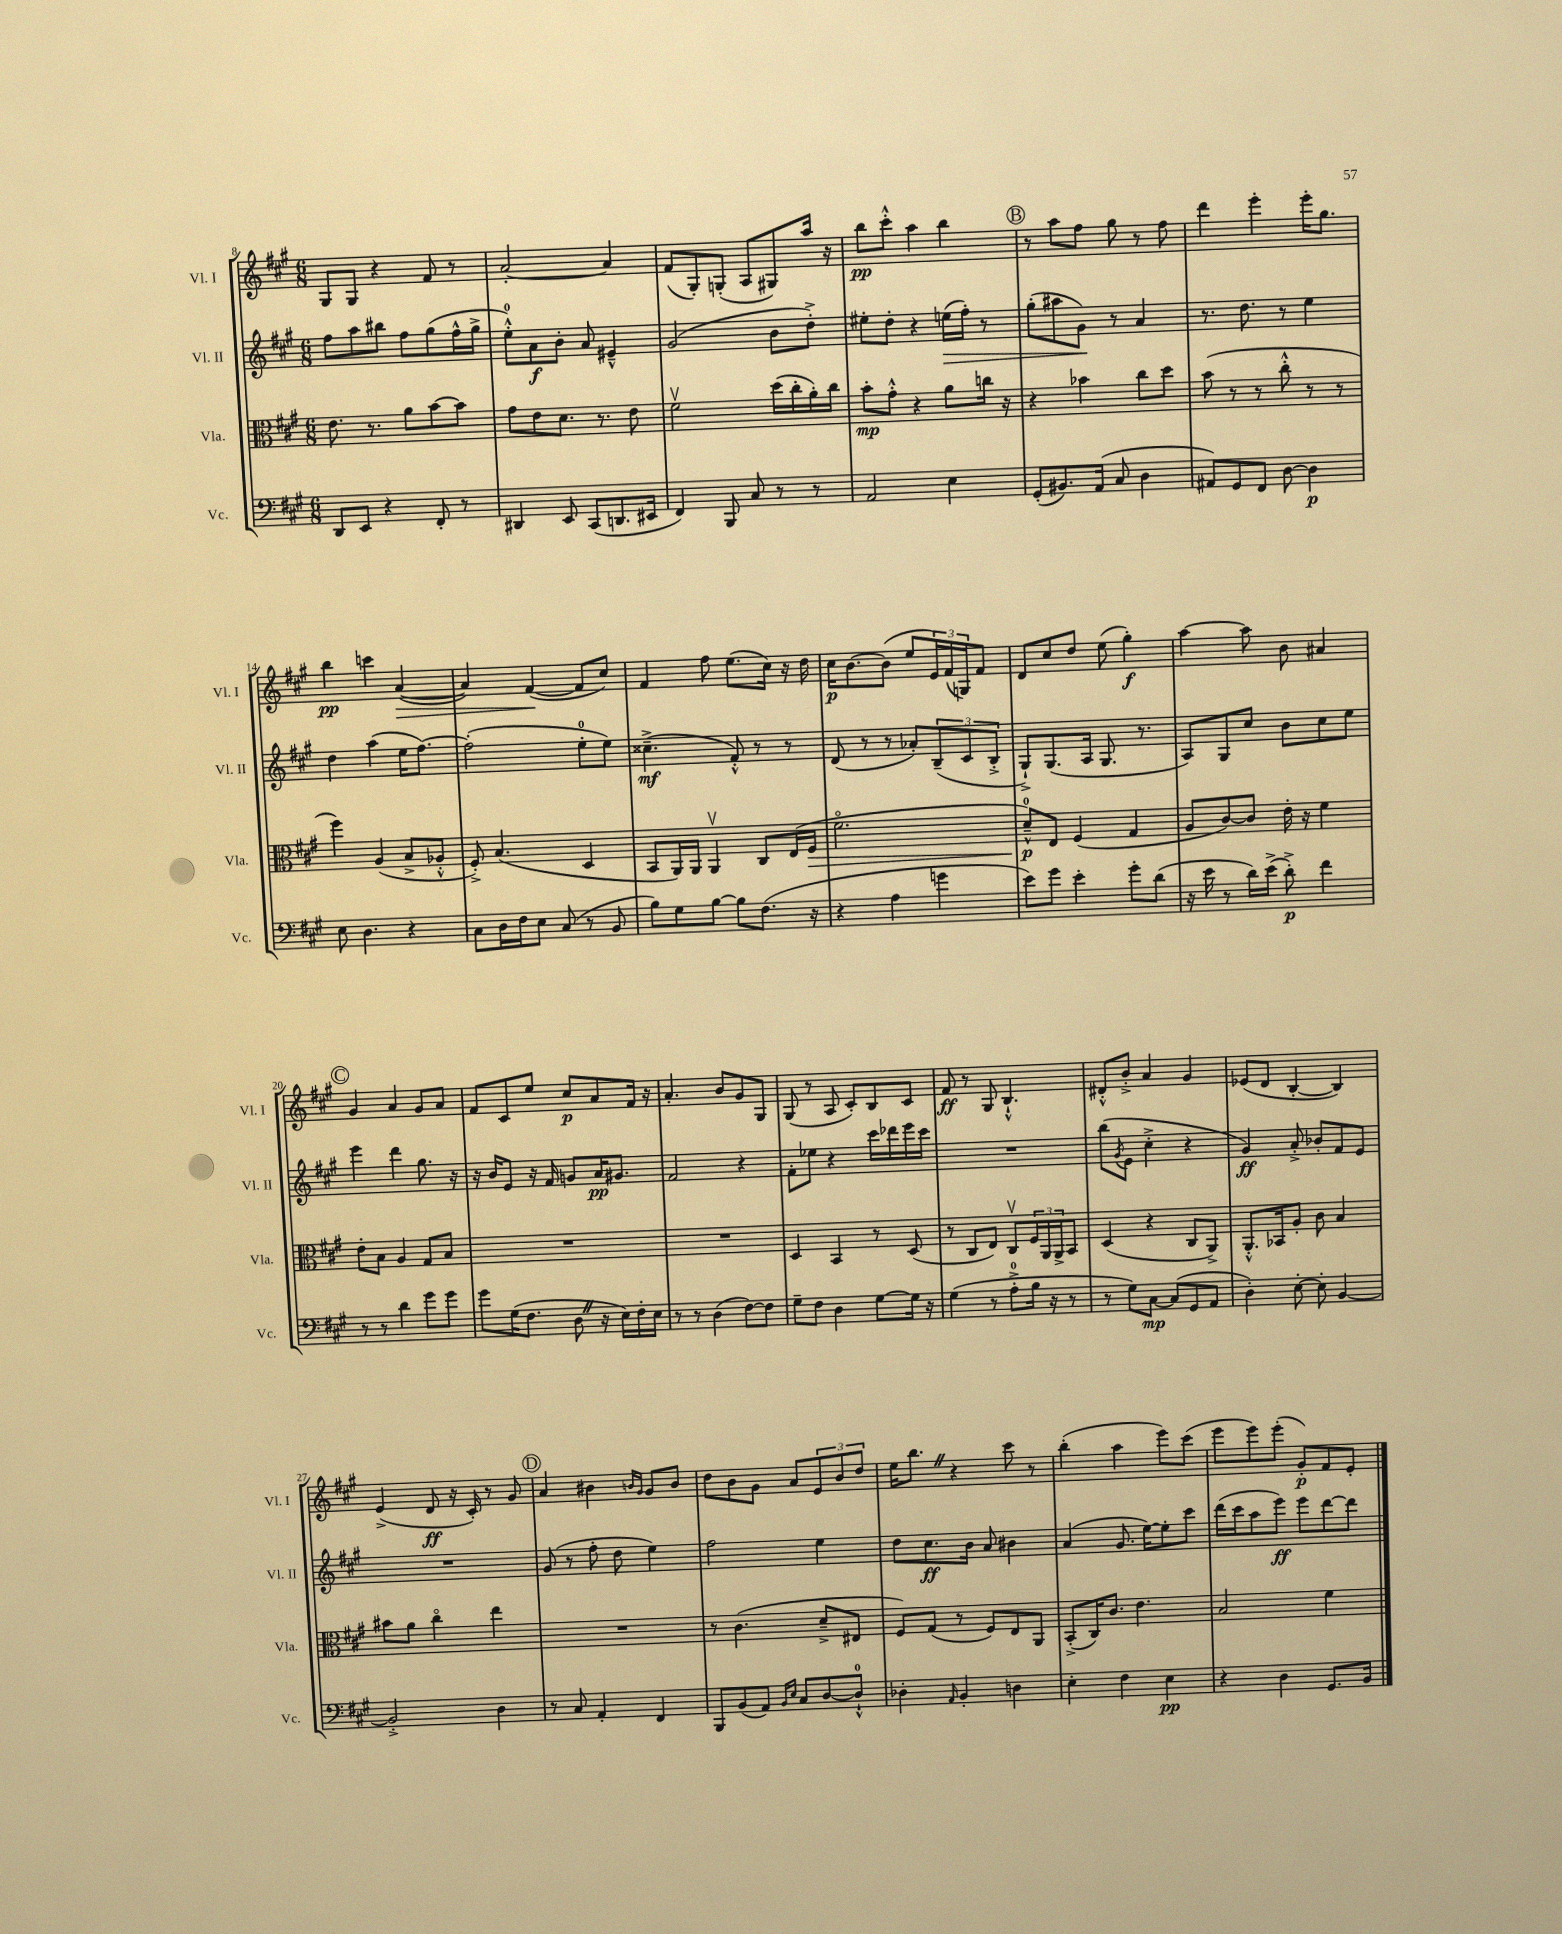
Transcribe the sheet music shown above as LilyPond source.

<<
\new StaffGroup <<
\new Staff = "s0" \with { instrumentName = "Vl. I" shortInstrumentName = "Vl. I" } {
    \clef treble \key a \major \numericTimeSignature \time 6/8
    gis8 gis8 r4 fis'8 r8 |
    a'2~-. a'4 |
    fis'8( gis8-.) g8-.( a8 gis8) a''16 r16 |
    b''8\pp cis'''8-.-^ a''4 b''4 |
    \mark \markup { \circle "B" } r8 a''8 fis''8 gis''8 r8 fis''8 |
    d'''4 e'''4-. e'''16-. gis''8. |
    b''4\pp c'''4 a'4~\>( |
    a'4) fis'4~\!( fis'8 cis''8) |
    fis'4 fis''8 e''8.( cis''16) r16 d''16 |
    cis''16\p b'8.~ b'8( e''8 \tuplet 3/2 { e'16) fis'16( g16) } fis'8 |
    d'8 cis''8 d''8 e''8( gis''4-.\f) |
    a''4~ a''8 b'8 ais'4 |
    \mark \markup { \circle "C" } gis'4 a'4 gis'8 a'8 |
    fis'8 cis'8 e''8 cis''8\p a'8 fis'16 r16 |
    a'4.-. b'8 gis'8 gis8 |
    gis8( r8 a8 cis'8-.) b8 cis'8 |
    fis'8\ff r8 gis8 b4.-!-^ |
    dis'8-.-^ b'8-.-> a'4 gis'4 |
    ees'8( d'8 b4~-. b4) |
    e'4->( d'8\ff r16 cis'16-.) r8 gis'8 |
    \mark \markup { \circle "D" } a'4 bis'4 \grace { b'16 gis'16 } gis'8 b'8 |
    d''8 b'8 gis'8 a'8 \tuplet 3/2 { e'8 b'8 d''8 } |
    e''16 b''8. \once \override BreathingSign.text = \markup { \musicglyph "scripts.caesura.straight" } \breathe r4 cis'''8 r8 |
    b''4-.( a''4 e'''8) cis'''8( |
    e'''8 e'''8) e'''8-.( gis'8-.\p) fis'8 e'8-. \bar "|." |
}
\new Staff = "s1" \with { instrumentName = "Vl. II" shortInstrumentName = "Vl. II" } {
    \clef treble \key a \major \numericTimeSignature \time 6/8
    fis''8 a''8 bis''8 fis''8 gis''8( fis''16-^ gis''16-> |
    e''8-0-.-^) a'8\f b'8-. a'8 eis'4---^ |
    gis'2( b'8 d''8-.->) |
    eis''8-. d''8-. r4 e''16\>( fis''16-.) r8 |
    \mark \markup { \circle "B" } gis''8-.( ais''8 gis'8\!) r8 a'4 |
    r8. d''8. r8 e''4 |
    d''4 a''4( e''16 fis''8.~) |
    fis''2-.( e''8-0-. e''8) |
    cisis''4.--->\mf( fis'8-.-^) r8 r8 |
    d'8( r8 r8 aes'8-.) \tuplet 3/2 { b8--( cis'8 b8-.-> } |
    gis8-!->) gis8.( a16 gis8. r8. |
    a8) gis8 cis''8 b'8 cis''8 e''8 |
    \mark \markup { \circle "C" } e'''4 d'''4 gis''8. r16 |
    r16 b'16 e'8 r16 fis'16 g'8 a'16\pp gis'8. |
    fis'2 r4 |
    fis'8-. ees''8 r4 cis'''16 des'''16 e'''16 cis'''16 |
    R2. |
    b''8( \acciaccatura { gis'8 } e'8 cis''4-.-> r4 |
    gis'4\ff) a'8-.-> bes'8-. fis'8 e'8 |
    R2. |
    \mark \markup { \circle "D" } gis'8( r8 fis''8-. d''8 e''4) |
    fis''2 e''4 |
    d''8 cis''8.\ff b'16 a'8 bis'4 |
    a'4( gis'8. e''16~) e''8-. cis'''8 |
    d'''16( cis'''16 a''8 e'''8\ff) e'''8 d'''8~ d'''8 \bar "|." |
}
\new Staff = "s2" \with { instrumentName = "Vla." shortInstrumentName = "Vla." } {
    \clef alto \key a \major \numericTimeSignature \time 6/8
    e'8. r8. a'8 b'8~ b'8 |
    gis'8 e'8 d'8. r8. e'8 |
    fis'2\upbow d''16( cis''16-. a'16-.) cis''16 |
    b'8-.\mp gis'8-.-^ r4 a'8 c''16 r16 |
    \mark \markup { \circle "B" } r4 bes'4 cis''8 d''8 |
    b'8( r8 r8 cis''8-.-^ r8 r8 |
    fis''4) a4( b8-> aes8-.-^ |
    fis8-.->) b4.( d4 |
    b,8 a,16) a,16 a,4\upbow cis8 e16( fis16\> |
    fis'2.\flageolet |
    d'8-0---^\p\!) e8 fis4( gis4 |
    a8 cis'8~) cis'8 e'16-. r16 fis'4 |
    \mark \markup { \circle "C" } e'8-. b8 a4 gis8 b8 |
    R2. |
    R2. |
    d4 b,4 r8 d8( |
    r8 cis8 e8) cis8\upbow \tuplet 3/2 { fis16 a,16 a,16-> } b,8 |
    d4( r4 cis8 a,8->) |
    a,8.-.-^ bes,16 a8-. cis'8 b4 |
    bis'8 a'8 cis''4\flageolet e''4 |
    \mark \markup { \circle "D" } R2. |
    r8 cis'4.( d'8---> eis8 |
    fis8) gis8( r8 fis8) e8 a,8 |
    b,8-.->( cis16) cis'8. e'4. |
    b2 fis'4 \bar "|." |
}
\new Staff = "s3" \with { instrumentName = "Vc." shortInstrumentName = "Vc." } {
    \clef bass \key a \major \numericTimeSignature \time 6/8
    d,8 e,8 r4 fis,8-. r8 |
    dis,4 e,8 cis,8( d,8. eis,16 |
    fis,4) b,,8 cis8 r8 r8 |
    a,2 e4 |
    \mark \markup { \circle "B" } gis,8-.( bis,8.) a,16( cis8 d4 |
    ais,8) gis,8 fis,8 d8~ d4\p |
    e8 d4. r4 |
    cis8 d16 fis16 e8 cis8( r8 b,8 |
    b8) gis8 b8~ b8 fis8.( r16 |
    r4 a4 g'4 |
    e'8) gis'8 e'4-. gis'8-. d'8( |
    r16 e'16 r8 d'16) e'16->( d'8-.->\p) fis'4 |
    \mark \markup { \circle "C" } r8 r8 d'4 gis'8 gis'8 |
    gis'8 gis16( fis8. d8 \once \override BreathingSign.text = \markup { \musicglyph "scripts.caesura.straight" } \breathe r16 e16) fis16-. e16 |
    r8 r8 d4( fis8~) fis8 |
    gis8-- fis8 d4 gis8~ gis16 r16 |
    gis4( r8 a8-0-.-> b16 r16 r8 |
    r8 gis8) cis8~\mp cis8( gis,8 a,8 |
    d4-.) e8~-. e8-. b,4~ |
    b,2-.-> d4 |
    \mark \markup { \circle "D" } r8 cis8 a,4-. fis,4 |
    b,,8 b,8( a,8) \grace { b,16 e16 } cis8 d8~ d8-0-!-^ |
    des4-. \grace { a,16 } b,4-. d4 |
    e4-. fis4 e4\pp |
    r4 d4 gis,8. b,16 \bar "|." |
}
>>
>>
\layout { \context { \Score currentBarNumber = #8 } }
